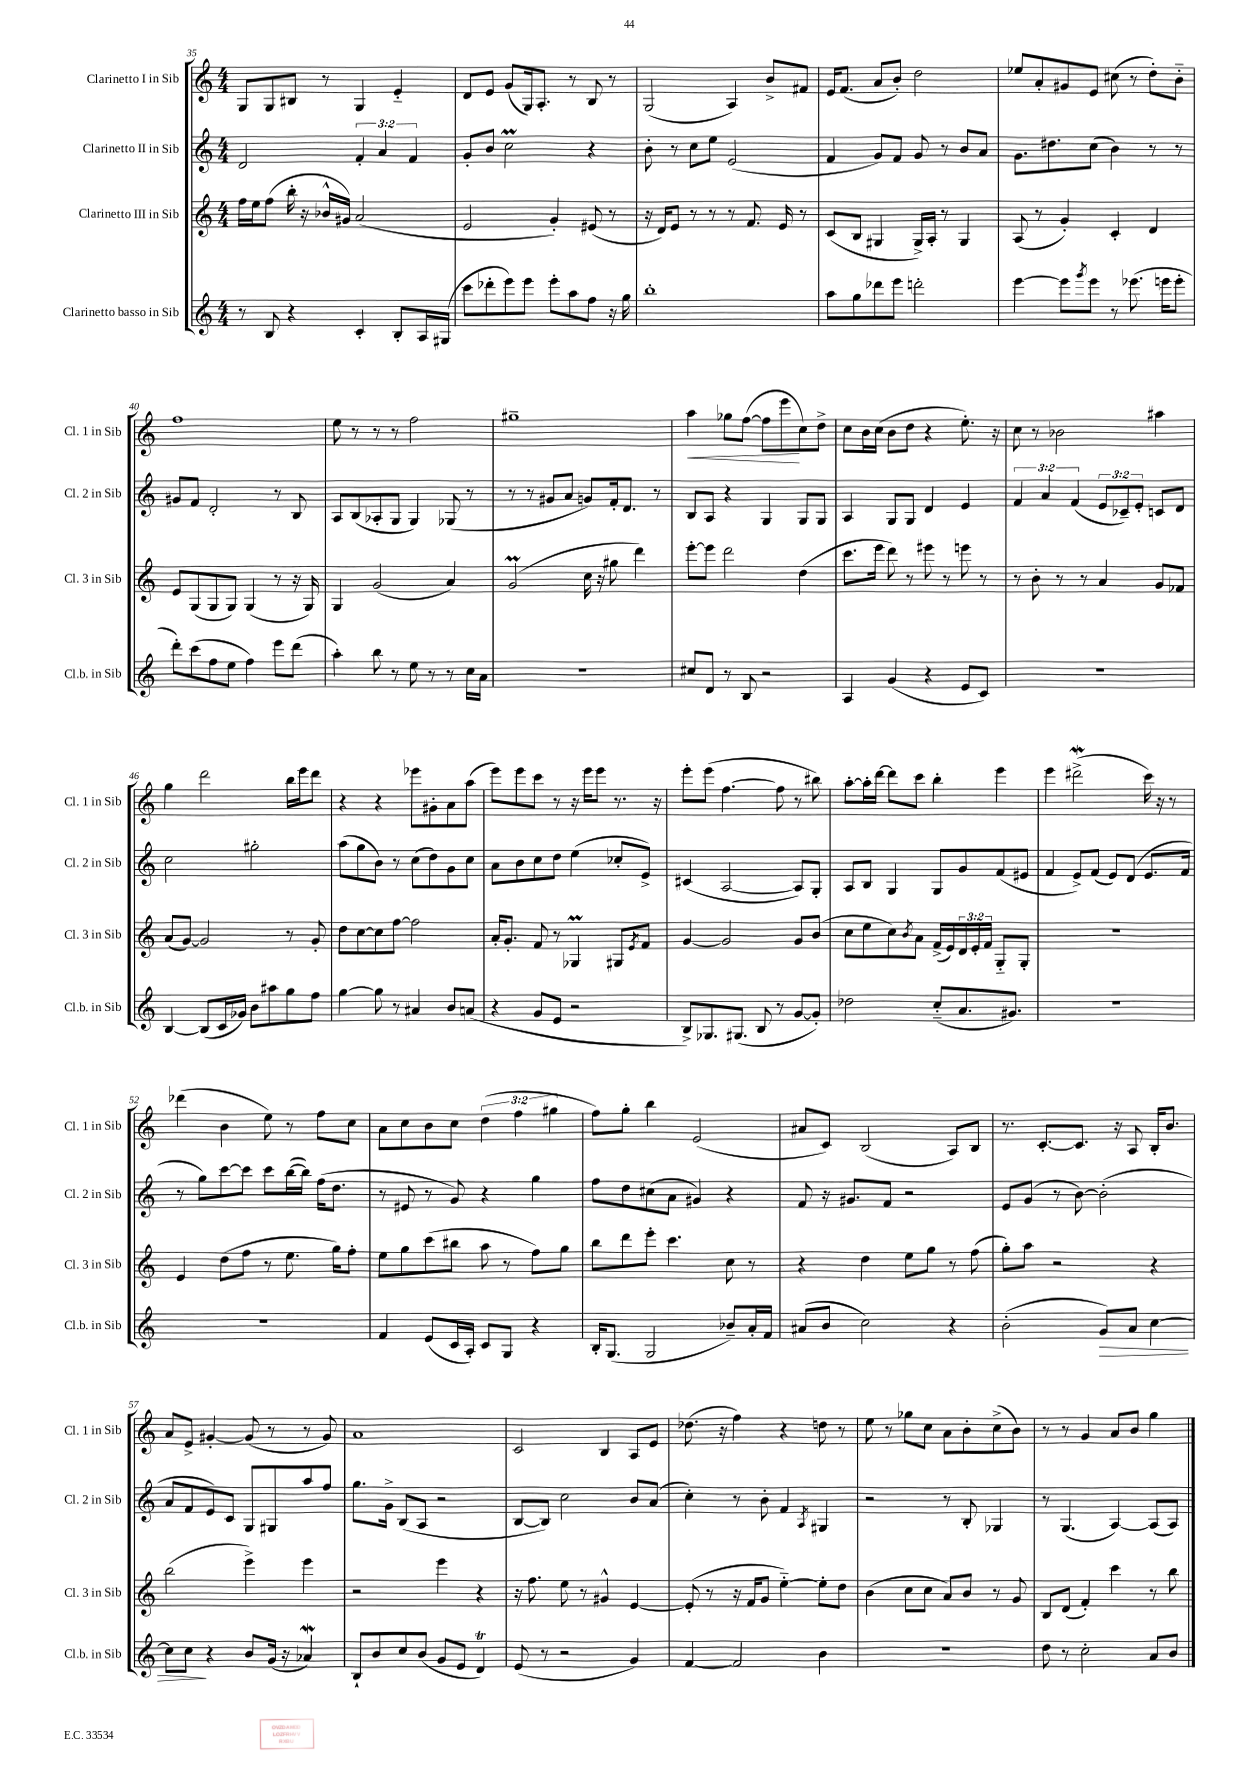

**kern	**dynam	**kern	**kern	**kern	**dynam
*part4	*part4	*part3	*part2	*part1	*part1
*staff4	*staff4	*staff3	*staff2	*staff1	*staff1
*I"Clarinetto basso in Sib	*	*I"Clarinetto III in Sib	*I"Clarinetto II in Sib	*I"Clarinetto I in Sib	*
*I'Cl.b. in Sib	*	*I'Cl. 3 in Sib	*I'Cl. 2 in Sib	*I'Cl. 1 in Sib	*
*clefG2	*	*clefG2	*clefG2	*clefG2	*
*k[]	*	*k[]	*k[]	*k[]	*
*M4/4	*	*M4/4	*M4/4	*M4/4	*
=35	=35	=35	=35	=35	=35
8r	.	16ff\LL	2d/	8G/L	.
.	.	16ee\J	.	.	.
8B/	.	(8ff\J	.	8G/	.
4r	.	16bb'\	.	8B#X/J	.
.	.	16r	.	.	.
.	.	16b-X^^/LL	.	8r	.
.	.	16g#X/JJ)	.	.	.
4c'/	.	(2a/	6f'/	4G/	.
.	.	.	6a/	.	.
8B'/L	.	.	.	4e/	.
.	.	.	6f/	.	.
16A/L	.	.	.	.	.
(16G#X/JJ	.	.	.	.	.
=36	=36	=36	=36	=36	=36
8ccc\L	.	2e/	8g'/L	8d/L	.
8ddd-X'\	.	.	8b/J	8e/J	.
8eee\)	.	.	2ccM\	(8g/L	.
8eee\J	.	.	.	16G/k)	.
.	.	.	.	8.A'/J	.
8eee'\L	.	4g'/)	.	.	.
8aa\	.	.	.	8r	.
8ff\J	.	(8e#X/	4r	8B/	.
16r	.	8r	.	8r	.
16gg\	.	.	.	.	.
=37	=37	=37	=37	=37	=37
1bb'	.	16r	8b'\	(2G/	.
.	.	16d/KL)	.	.	.
.	.	8e/J	8r	.	.
.	.	8r	8cc\L	.	.
.	.	8r	8ee\J	.	.
.	.	8r	(2e/	4A/)	.
.	.	8.f/	.	.	.
.	.	.	.	8b^/L	.
.	.	16e/	.	.	.
.	.	8r	.	8f#X/J	.
=38	=38	=38	=38	=38	=38
8aa\L	.	(8c/L	4f/	16e/KL	.
.	.	.	.	(8.f/J	.
8gg\	.	8B/J	.	.	.
8ddd-X\	.	4G#X/	8g/L)	8a/L	.
8eee\J	.	.	8f/J	8b'/J)	.
2dddn'\	.	16G#^/LL)	8g/	2dd\	.
.	.	16A'/JJ	.	.	.
.	.	8r	8r	.	.
.	.	4G#/	8b/L	.	.
.	.	.	8a/J	.	.
=39	=39	=39	=39	=39	=39
[4eee\	.	(8A/	8.g\L	8ee-X/L	.
.	.	8r	.	8a'/	.
.	.	.	8.dd#X\	.	.
8eee\L]	.	4g'/)	.	8g#X/	.
8qggg/	.	.	.	.	.
8eee\J	.	.	(8cc\J	8e/J	.
8r	.	4c'/	4b\)	(8cc#X\	.
(8.eee-X\	.	.	.	8r	.
.	.	4d/	8r	8dd'\L)	.
16eeen\KL	.	.	.	.	.
8eee'\J	.	.	8r	8b\J	.
!!LO:LB:g=z
=40	=40	=40	=40	=40	=40
8ddd'\L)	.	8e/L	8g#X/L	1ff	.
(8ccc\	.	(8G/	8f/J	.	.
8ff\	.	8G/	2d'/	.	.
8ee\J	.	8G/J)	.	.	.
4ff\)	.	(4G/	.	.	.
8eee\L	.	8r	8r	.	.
(8ddd\J	.	16r	8B/	.	.
.	.	16G/)	.	.	.
=41	=41	=41	=41	=41	=41
4aa'\)	.	4G/	8A/L	8ee\	.
.	.	.	(8B/	8r	.
8bb\	.	(2g/	8A-X'/	8r	.
8r	.	.	8G/J	8r	.
8ee\	.	.	4G/)	2ff\	.
8r	.	.	.	.	.
8r	.	4a/)	(8G-X/	.	.
16cc\LL	.	.	8r	.	.
16a\JJ	.	.	.	.	.
=42	=42	=42	=42	=42	=42
1r	.	(2gM/	8r	1gg#X~	.
.	.	.	8r	.	.
.	.	.	8g#X/L	.	.
.	.	.	8a/J	.	.
.	.	16cc\	8gn/L)	.	.
.	.	16r	.	.	.
.	.	8gg#X\	16f'/k	.	.
.	.	.	8.d/J	.	.
.	.	4ddd\)	.	.	.
.	.	.	8r	.	.
=43	=43	=43	=43	=43	=43
!	!	!	!	!	!LO:HP:b
8cc#X/L	.	[8eee'\L	8B/L	4aa\	<
8d/J	.	8eee\J]	8A/J	.	.
8r	.	2ddd\	4r	8gg-X\L	.
8B/	.	.	.	([8ff\J	.
2r	.	.	4G/	8ff\L]	.
.	.	.	.	8eee\	.
.	.	(4dd\	8G/L	8cc\)	[
.	.	.	8G/J	8dd^\J	.
=44	=44	=44	=44	=44	=44
4A/	.	8.ccc\L	4A/	8cc\L	.
.	.	.	.	16b\L	.
.	.	16eee\Jk	.	(16cc\JJ	.
(4g/	.	8ddd\)	8G/L	8b\L	.
.	.	8r	8G/J	8dd\J	.
4r	.	8eee#X\	4d/	4r	.
.	.	8r	.	.	.
8e/L	.	8eeen\	4e/	8.ee'\)	.
8c/J)	.	8r	.	.	.
.	.	.	.	16r	.
=45	=45	=45	=45	=45	=45
1r	.	8r	6f/	8cc\	.
.	.	8b'\	.	8r	.
.	.	.	6a/	.	.
.	.	8r	.	2b-X\	.
.	.	.	(6f/	.	.
.	.	8r	.	.	.
.	.	4a/	12e/L	.	.
.	.	.	12c-X~/)	.	.
.	.	.	12e'/J	.	.
.	.	8g/L	8cn/L	4aa#X\	.
.	.	8f-X/J	8d/J	.	.
!!LO:LB:g=z
=46	=46	=46	=46	=46	=46
[4B/	.	(8a/L	2cc\	4gg\	.
.	.	[8g/J)	.	.	.
(8B/L]	.	2g/]	.	2ddd\	.
16c/L	.	.	.	.	.
16g-X/JJ)	.	.	.	.	.
8b\L	.	.	2gg#X'\	.	.
8aa#X\	.	.	.	.	.
8gg\	.	8r	.	16bb\LL	.
.	.	.	.	16eee\J	.
8ff\J	.	8g'/	.	8ddd\J	.
=47	=47	=47	=47	=47	=47
[4gg\	.	8dd\L	(8aa\L	4r	.
.	.	[8cc\	8gg\	.	.
8gg\]	.	8cc\]	8b\J)	4r	.
8r	.	[8ff\J	8r	.	.
4a#X/	.	2ff\]	(8cc\L	8eee-X\L	.
.	.	.	8dd\)	8g#X'\	.
8b/L	.	.	8g\	8a\	.
(8an/J	.	.	8cc\J	(8aa\J	.
=48	=48	=48	=48	=48	=48
4r	.	16a'/KL	8a\L	8eee\L)	.
.	.	8.g'/J	.	.	.
.	.	.	8b\	8eee\	.
8g/L	.	8f/	8cc\	8ccc\J	.
8e/J	.	8r	8dd\J	8r	.
2r	.	4G-XM/	(4ee\	16r	.
.	.	.	.	16eee\KL	.
.	.	.	.	8eee\J	.
.	.	8G#X/L	8cc-X'/L	8.r	.
.	.	8qe/	.	.	.
.	.	8f/J	8e^/J)	.	.
.	.	.	.	16r	.
=49	=49	=49	=49	=49	=49
8B^/L)	.	[4g/	(4c#X/	8eee'\L	.
8.G-X/	.	.	.	(8eee\J	.
.	.	2g/]	[2A/	[4.ff\	.
(8.G#X/J	.	.	.	.	.
8B/	.	.	.	.	.
8r	.	.	.	8ff\]	.
[8g/L	.	8g/L	8A/L])	8r	.
8g'/J])	.	(8b/J	8G'/J	8bb#X\)	.
=50	=50	=50	=50	=50	=50
2dd-X\	.	8cc\L	8A/L	[8aa'\L	.
.	.	8ee\	8B/J	16aa'\L]	.
.	.	.	.	[16ddd\JJ	.
.	.	8cc\)	4G/	8ddd\L]	.
.	.	8qb/	.	.	.
.	.	8a\J	.	8ccc\J	.
(8cc/L	.	(16f^/LL	8G/L	4bb'\	.
.	.	16e/)	.	.	.
8.a/	.	24d/	8g/	.	.
.	.	24e'/	.	.	.
.	.	24f/JJ	.	.	.
.	.	8G/L	(8f/	4eee\	.
8.g#X/J)	.	.	.	.	.
.	.	8G'/J	8e#X/J	.	.
=51	=51	=51	=51	=51	=51
1r	.	1r	4f/	4eee\	.
.	.	.	8e^/L)	(2ddd#XW^\	.
.	.	.	(8f/J	.	.
.	.	.	8e/L)	.	.
.	.	.	(8d/J	.	.
.	.	.	8.e/L	16ccc\)	.
.	.	.	.	16r	.
.	.	.	.	8r	.
.	.	.	16f/Jk	.	.
!!LO:LB:g=z
=52	=52	=52	=52	=52	=52
1r	.	4e/	8r	(4ddd-X\	.
.	.	.	8gg\L)	.	.
.	.	(8dd\L	[8ccc\	4b\	.
.	.	8ff\J	8ccc\J]	.	.
.	.	8r	8ccc\L	8ee\)	.
.	.	8.ee\	([16bb\L	8r	.
.	.	.	16bb\JJ])	.	.
.	.	.	(16ff\KL	8ff\L	.
.	.	16gg\KL)	8.dd\J	.	.
.	.	8ff'\J	.	8cc\J	.
=53	=53	=53	=53	=53	=53
4f/	.	8ee\L	8r	8a\L	.
.	.	8gg\	8e#X/	8cc\	.
(8e/L	.	(8ccc\	8r	8b\	.
16c/L	.	8bb#X\J	8g/)	8cc\J	.
16A'/JJ)	.	.	.	.	.
8c/L	.	8aa\	4r	(6dd\	.
8G/J	.	8r	.	.	.
.	.	.	.	6ff\	.
4r	.	8ff\L)	4gg\	.	.
.	.	.	.	6gg#X\	.
.	.	8gg\J	.	.	.
=54	=54	=54	=54	=54	=54
16B'/KL	.	8bb\L	8ff\L	8ff\L)	.
(8.G/J	.	.	.	.	.
.	.	8ddd\	8dd\	8gg'\J	.
2G/	.	8eee'\J	(8cc#X\	4bb\	.
.	.	4.ccc\	8a\J	.	.
.	.	.	4g#X/)	(2e/	.
8b-X~/L)	.	8cc\	4r	.	.
16a'/L	.	8r	.	.	.
16f/JJ	.	.	.	.	.
=55	=55	=55	=55	=55	=55
(8a#X/L	.	4r	8f/	8a#X/L	.
8b/J	.	.	16r	8c/J)	.
.	.	.	8.g#X/L	.	.
2cc\)	.	4dd\	.	(2B/	.
.	.	.	8f/J	.	.
.	.	8ee\L	2r	.	.
.	.	8gg\J	.	.	.
4r	.	8r	.	8A/L)	.
.	.	(8ff\	.	8B/J	.
=56	=56	=56	=56	=56	=56
(2b'\	.	8gg'\L)	8e/L	8.r	.
.	.	8aa\J	(8g/J	.	.
.	.	.	.	[8.c'/L	.
.	.	2r	8r	.	.
.	.	.	[8b\)	8.c/J]	.
!	!LO:HP:b	!	!	!	!
8g/L)	>	.	(2b'\]	.	.
.	.	.	.	16r	.
8a/J	.	.	.	8A/	.
[4cc\	.	4r	.	16B'/KL	.
.	.	.	.	8.b/J	.
!!LO:LB:g=z
=57	=57	=57	=57	=57	=57
8cc\L]	.	(2bb\	8a/L	8a/L	.
8cc\J	.	.	8f/	8e^/J	.
4r	]	.	8e/)	[4g#X'/	.
.	.	.	8c/J	.	.
8b/L	.	4eee^\)	8G/L	(8g#/]	.
(16g/Jk	.	.	8G#X/	8r	.
16r	.	.	.	.	.
4a-Xw/)	.	4eee\	8aa/	8r	.
.	.	.	8ff/J	8g#/)	.
=58	=58	=58	=58	=58	=58
8B`/L	.	2r	8.gg\L	1a	.
8b/	.	.	.	.	.
.	.	.	16g^\Jk	.	.
8cc/	.	.	(8B/L	.	.
(8b/J	.	.	8A/J	.	.
8g/L	.	4eee\	2r	.	.
8e/J	.	.	.	.	.
4dT/)	.	4r	.	.	.
=59	=59	=59	=59	=59	=59
(8e/	.	16r	[8B/L	2c/	.
.	.	8.ff\	.	.	.
8r	.	.	8B/J])	.	.
2r	.	8ee\	2cc\	.	.
.	.	8r	.	.	.
.	.	4g#X^^/	.	4B/	.
4g/)	.	[4e/	8b/L	8A/L	.
.	.	.	(8a/J	8e/J	.
=60	=60	=60	=60	=60	=60
[4f/	.	(8e'/]	4cc'\)	(8.dd-X\	.
.	.	8r	.	.	.
.	.	.	.	16r	.
2f/]	.	16r	8r	4ff\)	.
.	.	16f/KL	.	.	.
.	.	8g/J	8b'\	.	.
.	.	[4ee\)	4f/	4r	.
.	.	.	8qA/	.	.
4b\	.	8ee'\L]	4G#X/	8ddn\	.
.	.	8dd\J	.	8r	.
=61	=61	=61	=61	=61	=61
1r	.	(4b\	2r	8ee\	.
.	.	.	.	8r	.
.	.	8cc\L	.	8gg-X\L	.
.	.	8cc\J	.	8cc\J	.
.	.	8a/L)	8r	8a\L	.
.	.	8b/J	8B'/	8b'\	.
.	.	8r	4G-X/	(8cc^\	.
.	.	8g/	.	8b\J)	.
=62	=62	=62	=62	=62	=62
8dd\	.	8B/L	8r	8r	.
8r	.	(8d/J	(4.G/	8r	.
2cc'\	.	4f'/)	.	4g/	.
.	.	4ccc\	[4A/)	8a/L	.
.	.	.	.	8b/J	.
8a/L	.	8r	(8A/L]	4gg\	.
8b/J	.	8bb\	8A/J)	.	.
==	==	==	==	==	==
*-	*-	*-	*-	*-	*-
